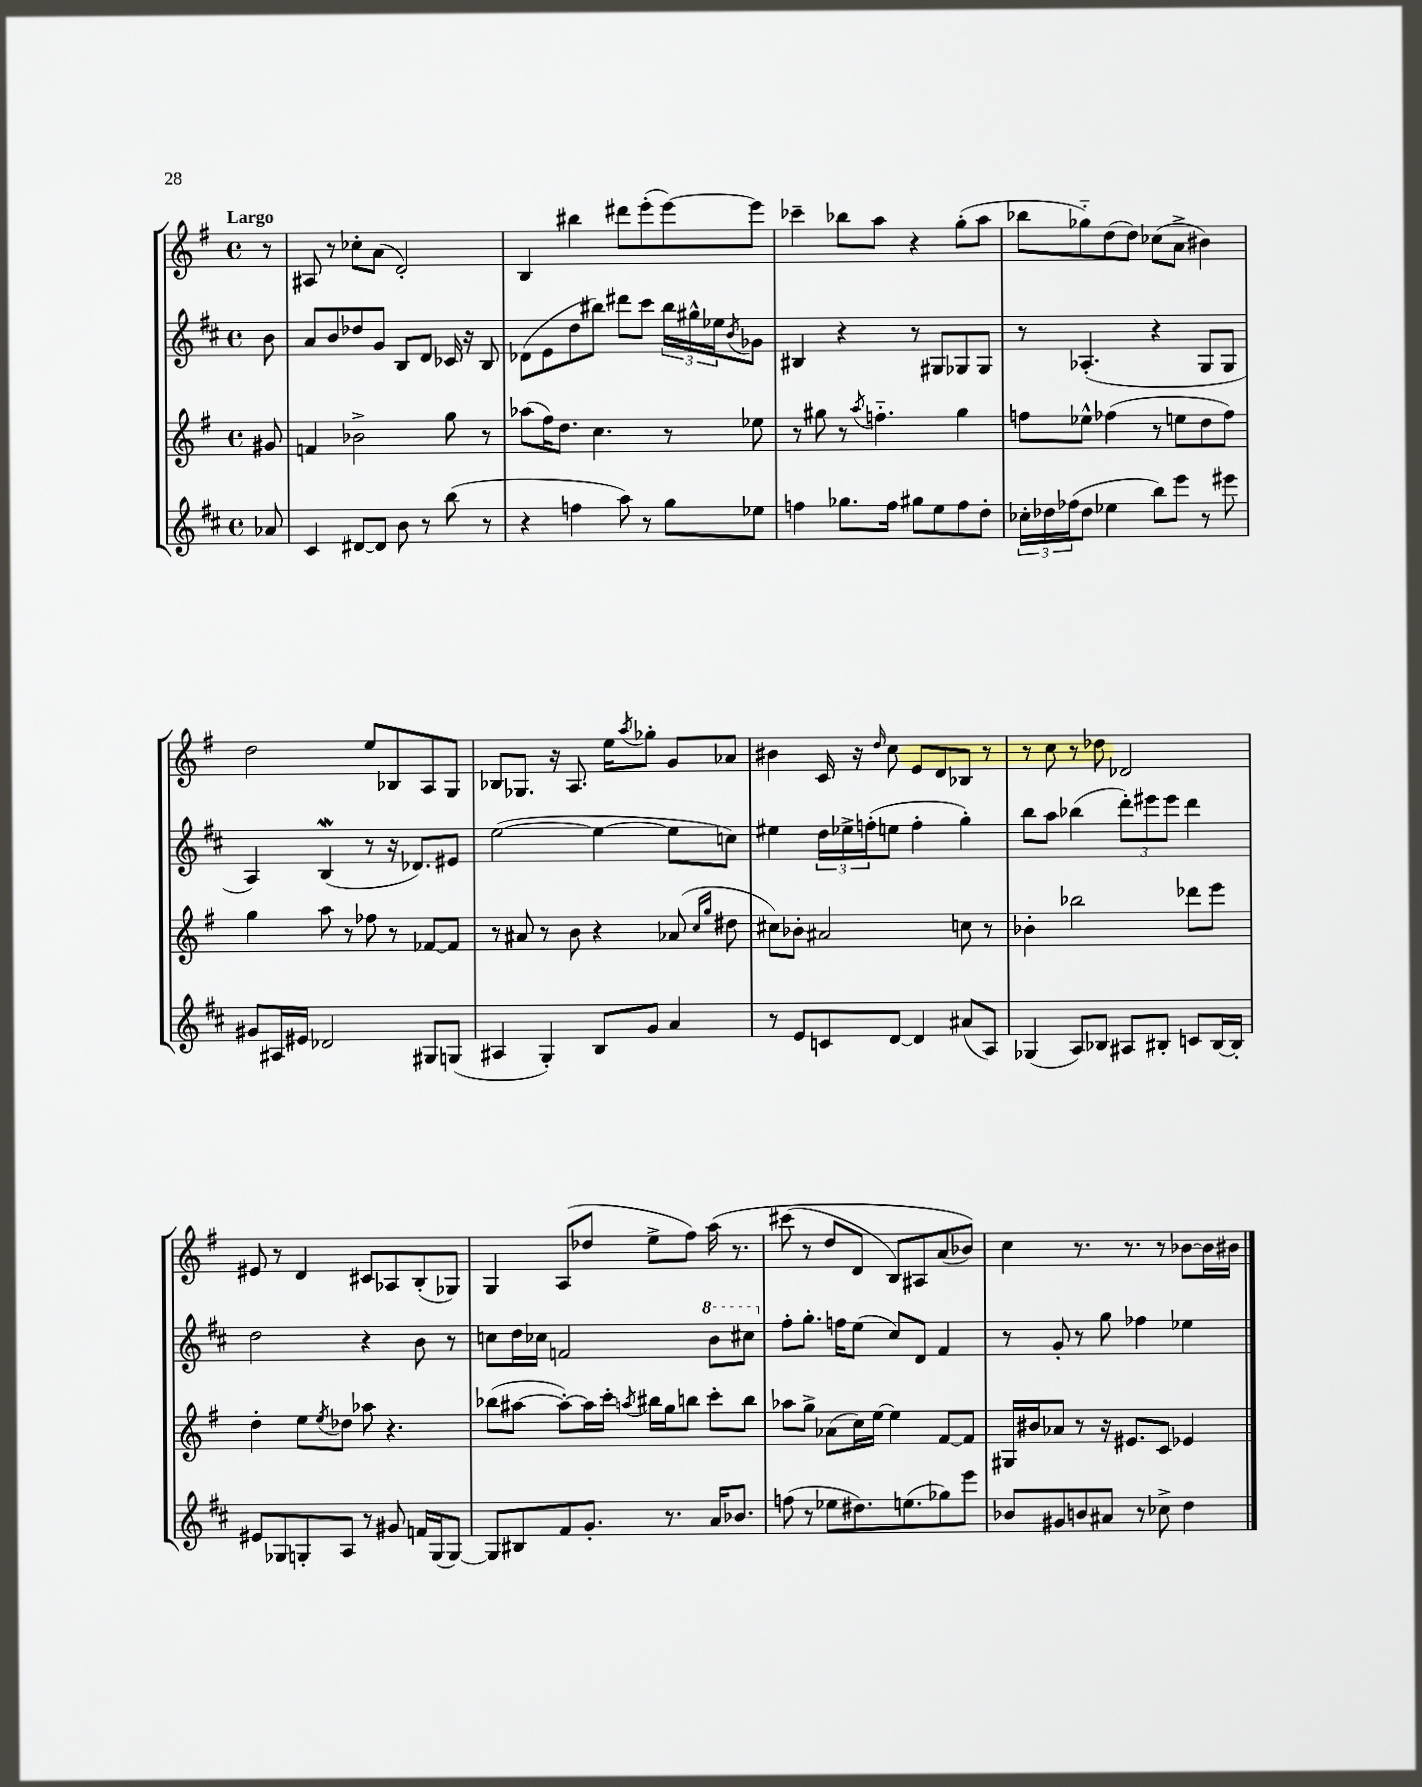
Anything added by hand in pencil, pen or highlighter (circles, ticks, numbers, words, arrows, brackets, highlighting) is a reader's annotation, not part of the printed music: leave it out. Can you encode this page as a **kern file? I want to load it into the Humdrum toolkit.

**kern	**kern	**kern	**kern
*staff4	*staff3	*staff2	*staff1
*clefG2	*clefG2	*clefG2	*clefG2
*k[f#c#]	*k[f#]	*k[f#c#]	*k[f#]
*M4/4	*M4/4	*M4/4	*M4/4
*met(c)	*met(c)	*met(c)	*met(c)
8a-/	8g#/	8b\	8r
=	=	=	=
4c#/	4f/	8a/L	8A#/
.	.	8b/	8r
[8d#/L	2b-^\	8dd-/	8cc-'\L
8d#/]J	.	8g/J	(8a\J
8b\	.	8B/L	2d'/)
8r	.	8d/J	.
(8bb\	8gg\	16c-/	.
.	.	16r	.
8r	8r	8B/	.
=	=	=	=
4r	(8aa-\L	(8d-\L	4B/
.	16ff#\K)	8e\	.
.	8.dd\J	.	.
4ff\	.	8dd\	4bb#\
.	4.cc\	8bb#\J)	.
8aa\)	.	8ddd#\L	8ddd#\L
8r	.	8ccc#\J	(8eee'\
8gg\L	8r	24bb#\LL	[8eee\)
.	.	24gg#^^\	.
.	.	24ee-\J	.
.	.	8qb/	.
8ee-\J	8ee-\	8g-\J	8eee\]J
=	=	=	=
4ff\	8r	4B#/	4ccc-~\
.	8gg#\	.	.
8.gg-\L	8r	4r	8bb-\L
.	8qaa/	.	.
.	4.ff'~\	.	8aa\J
16ff\Jk	.	.	.
8gg#\L	.	8r	4r
8ee\	.	8G#/L	.
8ff\	4gg#\	8G-/	(8gg'\L
8dd'\J	.	8G-/J	8aa\J
=	=	=	=
24cc-'\LL	8ff\L	8r	8bb-\L
24dd-\	.	.	.
(24ff-\J	.	.	.
8dd-\J	8ee-^^\J	(4.A-'/	8gg-'~\)
4ee-\	(4ff-\	.	(8dd\
.	.	.	8dd\J)
8bb\L)	8r	4r	(8cc-\L
8eee\J	8ee\L	.	8a^\J
8r	8dd\	8G/L	4b#\)
8eee#\	8ff-\J)	8G/J	.
=	=	=	=
8g#/L	4gg\	4A/)	2dd\
16A#/L	.	.	.
16e#/JJ	.	.	.
2d-/	8aa\	(4B/	.
.	8r	.	.
.	8ff-\	8r	8ee/L
.	8r	16r	8B-/
.	.	8.d-/L)	.
8G#/L	[8f-/L	.	8A/
(8G/J	8f-/]J	8e#/J	8G/J
=	=	=	=
4A#/	8r	([2ee\	8B-/L
.	8a#/	.	8.G-/J
4G'/)	8r	.	.
.	.	.	16r
.	8b\	.	8.A/
8B/L	4r	4ee\_	.
.	.	.	16ee\LK
.	.	.	8qaa/
8g/J	.	.	8gg-'\J
4a/	(8a-/	8ee\]L	8g/L
.	16qqcc/LL	.	.
.	16qqgg/JJ	.	.
.	8dd#\	8cc\J)	8a-/J
=	=	=	=
8r	8cc#\L)	4ee#\	4b#\
8e/L	8b-'\J	.	.
8c/	2a#/	24dd\LL	16c/
.	.	24ee-^\	.
.	.	.	16r
.	.	(24ff'\J	.
.	.	.	16qqdd/
[8d/J	.	8ee\J	8cc\
4d/]	.	4ff'\	8e/L
.	.	.	8d/
(8a#/L	8cc\	4gg'\)	8B-/J
8A/J)	8r	.	8r
=	=	=	=
(4G-/	4b-'\	8bb\L	8r
.	.	8aa\J	8cc\
8A/L)	2bb-\	(4bb-\	8r
8B-/J	.	.	8dd-\
8A#/L	.	12ddd'\L)	2d-/
.	.	12eee#\	.
8B#'/J	.	.	.
.	.	12eee#\J	.
8c/L	8ddd-\L	4ddd\	.
[16B#/L	8eee\J	.	.
16B#'/]JJ	.	.	.
=	=	=	=
8e#/L	4dd'\	2dd\	8e#/
8G-/	.	.	8r
8G'/	8ee\L	.	4d/
.	8qee/	.	.
8A/J	8dd-\J	.	.
8r	8aa-\	4r	8c#/L
8g#/	4.r	.	8A-/
16f/LL	.	8b\	(8B'/
(16G/J	.	.	.
[8G/J)	.	8r	8G-/J)
=	=	=	=
8G/]L	(8bb-\L	8cc\L	4G/
8B#/	[8aa#\J	16dd\L	.
.	.	16cc-\JJ	.
8f#/	8aa#'\_L)	2f/	(8A/L
8.g'/J	16aa#\]L	.	8dd-/J
.	16ccc'\JJ	.	.
.	8qaa/	.	.
.	16bb#\LL	.	8ee^\L
8.r	16gg\J	.	.
.	8bb\J	.	8ff#\J)
16a/LK	8ccc'\L	8bb\L	&(16aa\
8.b-/J	.	.	8.r
.	8bb\J	8ccc#\J	.
=	=	=	=
(8ff\	8aa-\L	8ff#'\L	(8ccc#\
8r	8gg^\J	8.gg'\J	8r
8ee-\L	(8a-\L	.	8dd/L
.	.	16ff\LK	.
8.dd#\)	16cc\L)	(8ee\J	8d/J
.	[16ee\JJ	.	.
.	4ee\]	8cc#/L)	8B/L)
(8.ee\	.	.	.
.	.	8d/J	8A#/
8gg-\)	[8f#/L	4f#/	(8a/
8eee\J	8f#/]J	.	8b-/J)&)
=	=	=	=
8b-/L	16G#/LL	8r	4cc\
.	16b#/J	.	.
8g#/	8a-/J	8g'/	.
8b/	8r	8r	8.r
8a#/J	16r	8gg\	.
.	8.e#/L	.	8.r
8r	.	4ff-\	.
8cc-^\	8c/J	.	8r
4dd\	4e-/	4ee-\	[8b-\L
.	.	.	16b-\]L
.	.	.	16b#\JJ
==	==	==	==
*-	*-	*-	*-
